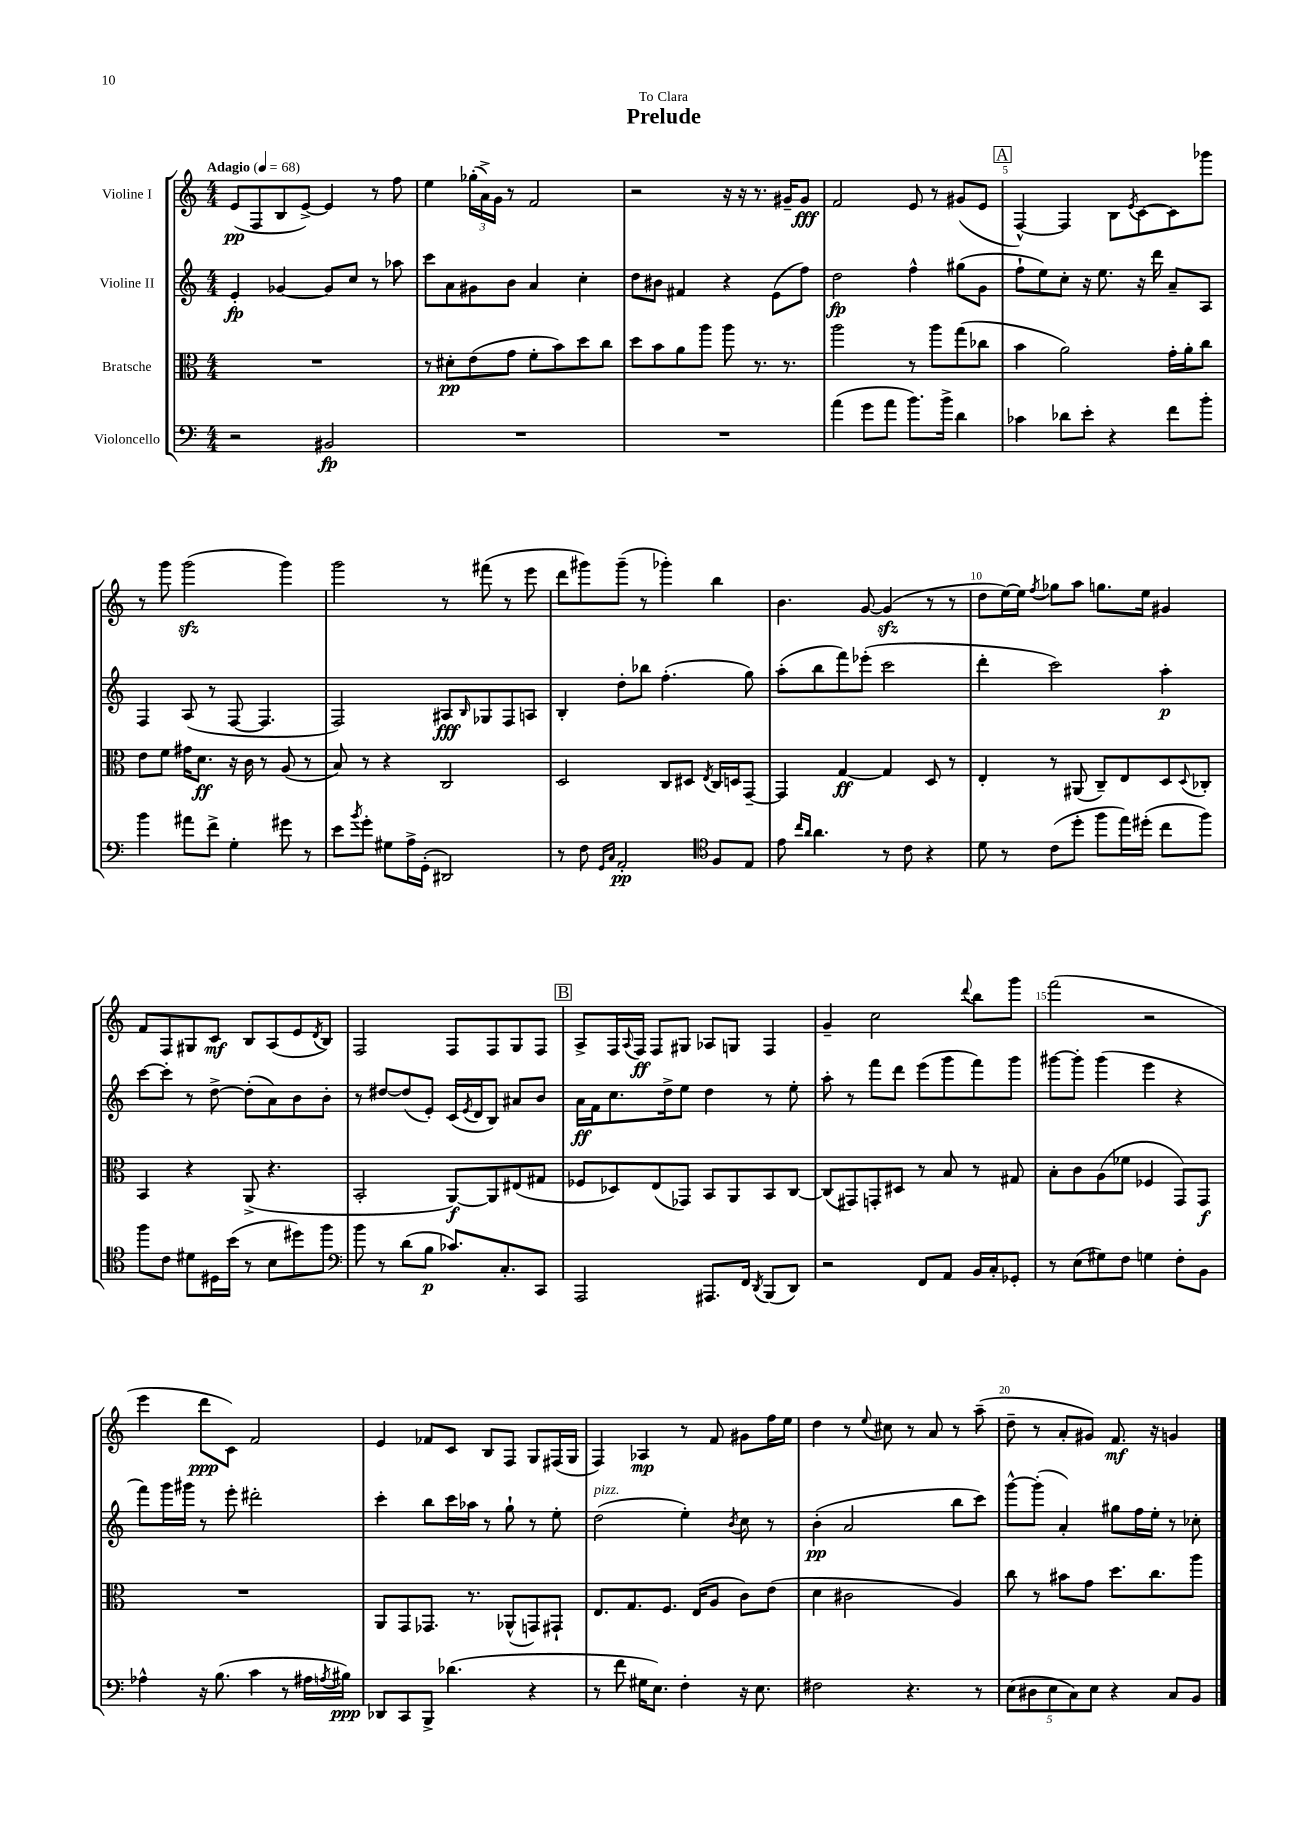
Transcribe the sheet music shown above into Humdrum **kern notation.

**kern	**kern	**kern	**kern
*staff4	*staff3	*staff2	*staff1
*clefF4	*clefC3	*clefG2	*clefG2
*k[]	*k[]	*k[]	*k[]
*M4/4	*M4/4	*M4/4	*M4/4
*MM68	*MM68	*MM68	*MM68
2r	1r	4e'	(8e
.	.	.	8F
.	.	[4g-	8B
.	.	.	[8e^)
2BB#	.	8g-]	4e]
.	.	8cc	.
.	.	8r	8r
.	.	8aa-	8ff
=	=	=	=
1r	8r	8ccc	4ee
.	8d#'	8a	.
.	(8e	8g#	(24gg-'
.	.	.	24a^)
.	.	.	24g
.	8g	8b	8r
.	8f'	4a	2f
.	8b)	.	.
.	8dd	4cc'	.
.	8cc	.	.
=	=	=	=
1r	8dd	8dd	2r
.	8b	8b#	.
.	8a	4f#	.
.	8aa	.	.
.	8aa	4r	16r
.	.	.	16r
.	8.r	.	8.r
.	.	(8e	.
.	8.r	.	16g#~
.	.	8ff)	8g#
=	=	=	=
(4a	2aa	2dd	2f
8g	.	.	.
8a	.	.	.
8.b)	8r	4ff^^	8e
.	8aa	.	8r
16b^	.	.	.
4d	(8gg	(8gg#	(8g#
.	8cc-	8g	8e
=	=	=	=
4c-	4b	8ff`	[4F^^)
.	.	8ee)	.
8d-	2a)	8cc'	4F]
8e'	.	16r	.
.	.	8.ee	.
4r	.	.	8B
.	.	.	8qe
.	.	16r	[8c
.	.	16ddd	.
8f	16g'	8a~	8c]
.	16a'	.	.
8b'	8cc	8A	8ggg-
=	=	=	=
4b	8e	4F	8r
.	8f	.	8ggg
8a#	16g#	(8A	(2ggg
.	8.d	.	.
8f^	.	8r	.
4G'	16r	[8F	.
.	16c	.	.
.	8r	4.F]	.
8g#	(8A	.	4ggg)
8r	8r	.	.
=	=	=	=
8e	8B)	2F)	2ggg
8qb	.	.	.
8g'	8r	.	.
8G#	4r	.	.
16A^	.	.	.
(16GG'	.	.	.
2DD#)	2C	8A#	8r
.	.	16qqB	.
.	.	8G-	(8fff#
.	.	8F	8r
.	.	8A	8eee
=	=	=	=
8r	2D	4B'	8ddd
8F	.	.	8ggg#)
16qqGG	.	.	.
16qqC	.	.	.
2AA'	.	8dd'	(8ggg#~
.	.	8bb-	8r
.	8C	(4.ff'	4ggg-')
.	8D#	.	.
*clefC4	*	*	*
.	8qE	.	.
8F	16C	.	4bb
.	16D	.	.
8E	[8GG~	8gg)	.
=	=	=	=
8e	4GG]	(8aa'	4.b
16qqcc	.	.	.
16qqa	.	.	.
4.a	.	8bb	.
.	[4G	8fff)	.
.	.	(8eee-'	[8g
8r	4G]	2ccc	(4g]
8c	.	.	.
4r	8D	.	8r
.	8r	.	8r
=	=	=	=
8d	4E'	4ddd'	8dd
8r	.	.	[16ee)
.	.	.	16ee]
.	.	.	8qff
(8c	8r	2ccc)	8gg-
8dd'	(8AA#	.	8aa
8ff	8C~)	.	8.gg
16ee)	8E	.	.
(16dd#'	.	.	16ee
8cc	8D	4aa'	4g#
.	8qqD	.	.
8ff)	8C-'	.	.
=	=	=	=
8ff	4BB	[8ccc	8f
8c	.	8ccc']	8F
8d#	4r	8r	8G#
16D#	.	[8dd^	8c
(16b	.	.	.
8r	(8AA^	(8dd']	8B
8B	4.r	8a)	(8A
8dd#)	.	8b	8e
.	.	.	8qd
8ff	.	8b'	8B)
=	=	=	=
*clefF4	*	*	*
8b	2BB'	8r	2F
8r	.	[8dd#	.
(8d	.	(8dd#]	.
8B	.	8e')	.
8.c-)	[8AA)	(16c	8F
.	.	8qe	.
.	.	16d	.
.	8AA]	8B)	8F
8.C'	.	.	.
.	(8E#	8a#	8G
8CC	8G#	8b	8F
=	=	=	=
2AAA	8F-	16a	8A^
.	.	16f	.
.	8D-)	8.cc	16F
.	.	.	8qqA
.	.	.	16F
.	(8E	.	8F
.	.	16dd^	.
.	8GG-)	8ee	8G#
8.AAA#	8BB	4dd	8A-
.	8AA	.	8G
16FF	.	.	.
8qDD	.	.	.
(8BBB	8BB	8r	4F
8DD)	[8C	8ee'	.
=	=	=	=
2r	(8C]	8aa'	4g~
.	8GG#)	8r	.
.	8GG'	8fff	2cc
.	8D#	8ddd	.
8FF	8r	(8eee	.
8AA	8B	8ggg	.
.	.	.	8qqddd
16BB	8r	8fff)	8bb
16C'	.	.	.
8GG-'	8G#	8ggg	8ggg
=	=	=	=
8r	8B'	[8ggg#	(2fff
(8E	8c	8ggg#']	.
8G#)	(8A	(4ggg#	.
8F	8f-	.	.
4G	4F-	4eee	2r
8F'	8GG)	4r	.
8BB	8GG	.	.
=	=	=	=
4A-^^	1r	8fff)	4eee
.	.	16ggg	.
.	.	16ggg#	.
16r	.	8r	8ddd
(8.B	.	.	.
.	.	8eee'	8c)
4c	.	2ddd#'	2f
8r	.	.	.
16A#	.	.	.
8qA	.	.	.
16B#)	.	.	.
=	=	=	=
8DD-	8AA	4ccc'	4e
8CC	8GG	.	.
8BBB^	8.GG-	8bb	8f-
(4.d-	.	16ccc	8c
.	8.r	16aa-	.
.	.	8r	8B
.	(8AA-^^	8gg`	8F
4r	8GG)	8r	8G
.	8GG#`	8ee'	(16F#
.	.	.	16G
=	=	=	=
8r	8.E	(2dd	4F)
8f	.	.	.
.	8.G	.	.
16G#	.	.	4A-
8.E)	.	.	.
.	8.F	.	.
4F'	.	4ee')	8r
.	(16E	.	.
.	8A	.	8f
.	.	8qb	.
16r	8c)	8cc	8g#
8.E	.	.	.
.	(8e	8r	16ff
.	.	.	16ee
=	=	=	=
2F#	4d	(4b'	4dd
.	2c#	2a	8r
.	.	.	8qqee
.	.	.	8cc#
4.r	.	.	8r
.	.	.	8a
.	4A)	8bb	8r
8r	.	8ccc)	(8aa~
=	=	=	=
(10E	8cc	[8ggg^^	8dd~
10D#	.	.	.
.	8r	(8ggg']	8r
10E	.	.	.
.	8b#	4a')	8a'
10C)	.	.	.
.	8g	.	8g#)
10E	.	.	.
4r	8.dd	8gg#	8.f
.	.	16ff	.
.	8.cc	16ee'	16r
8C	.	8r	4g
8BB	8aa	8cc-'	.
==	==	==	==
*-	*-	*-	*-
